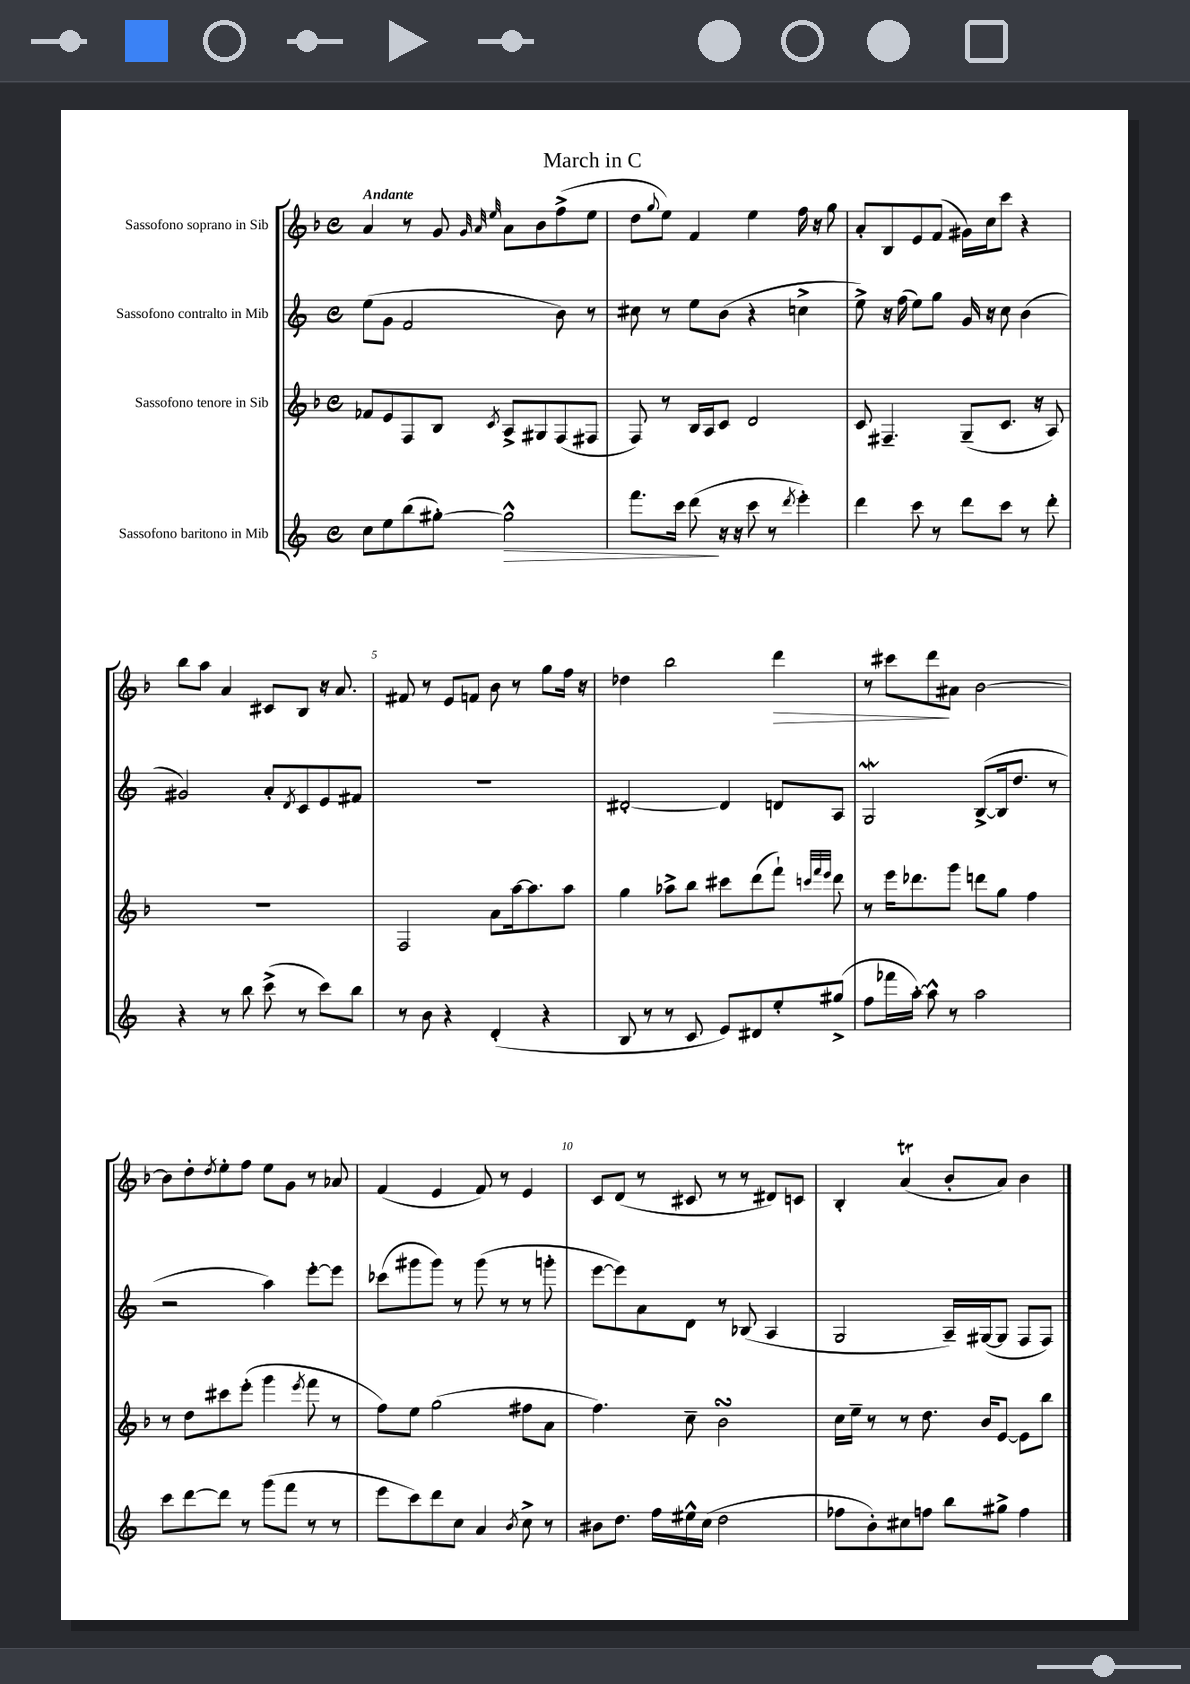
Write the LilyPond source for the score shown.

\header { title = "March in C" }
<<
\new StaffGroup <<
\new Staff = "s0" \with { instrumentName = "Sassofono soprano in Sib" } {
    \clef treble \key f \major \defaultTimeSignature \time 4/4 \tempo "Andante"
    a'4 r8 g'8 \grace { g'32 a'32 e''32 } a'8 bes'8 f''8->( e''8 |
    d''8 \appoggiatura { g''8 } e''8) f'4 e''4 f''16 r16 g''8 |
    a'8-. bes8 e'8 f'8( gis'16) c''16 c'''8 r4 |
    bes''8 a''8 a'4 cis'8 bes8 r16 a'8. |
    fis'8 r8 e'8 f'8 bes'8 r8 g''8 f''16 r16 |
    des''4 bes''2 d'''4\> |
    r8 cis'''8 d'''8\! ais'8 bes'2~ |
    bes'8 d''8-. \acciaccatura { d''8 } e''8-. f''8 e''8 g'8 r8 aes'8 |
    f'4( e'4 f'8) r8 e'4 |
    c'8 d'8( r8 cis'8 r8 r8 dis'8) c'8 |
    bes4-. a'4\trill( bes'8-. a'8) bes'4 \bar "|." |
}
\new Staff = "s1" \with { instrumentName = "Sassofono contralto in Mib" } {
    \clef treble \key c \major \defaultTimeSignature \time 4/4
    e''8( g'8 f'2 b'8) r8 |
    cis''8 r8 e''8 b'8( r4 c''4-> |
    e''8->) r16 f''16( e''8) g''8 g'16 r16 c''8 b'4( |
    gis'2) a'8-. \acciaccatura { d'8 } c'8 e'8 fis'8 |
    R1 |
    dis'2~-. dis'4 d'8 a8 |
    g2\mordent b8~->( b16 d''8. r8 |
    r2 a''4) e'''8~-. e'''8 |
    ces'''8( gis'''8 gis'''8) r8 gis'''8( r8 r8 g'''8-. |
    e'''8~ e'''8) a'8 d'8 r8 bes8( a4 |
    g2 a16--) gis16~( gis8 f8 f8) \bar "|." |
}
\new Staff = "s2" \with { instrumentName = "Sassofono tenore in Sib" } {
    \clef treble \key f \major \defaultTimeSignature \time 4/4
    fes'8 e'8 f8 bes8 \acciaccatura { c'8 } a8-> gis8 f8( fis8 |
    f8) r8 bes16 a16 c'8 d'2 |
    c'8 fis4.-- g8--( c'8. r16 a8) |
    R1 |
    f2 a'8 a''16~ a''8. a''8 |
    g''4 aes''8-> bes''8 cis'''8 d'''8( f'''8-!) \grace { c'''32 f'''32 e'''32 } d'''8 |
    r8 e'''16 des'''8. g'''8 d'''8 g''8 f''4 |
    r8 d''8 cis'''8 e'''8-.( g'''4 \acciaccatura { e'''8 } f'''8 r8 |
    f''8) e''8 g''2( fis''8 a'8 |
    f''4.) c''8-- bes'2\turn |
    c''16 e''16-- r8 r8 d''8. bes'16 e'8~ e'8 bes''8 \bar "|." |
}
\new Staff = "s3" \with { instrumentName = "Sassofono baritono in Mib" } {
    \clef treble \key c \major \defaultTimeSignature \time 4/4
    c''8 e''8 b''8( gis''8~-.) gis''2-^\> |
    f'''8. c'''16 d'''8\!( r16 r16 c'''8 r8 \acciaccatura { d'''8 } e'''4-.) |
    d'''4 c'''8 r8 d'''8 c'''8 r8 d'''8-. |
    r4 r8 b''8 c'''8->( r8 c'''8) b''8 |
    r8 b'8 r4 d'4-.( r4 |
    b8 r8 r8 c'8 e'8) dis'8 e''8-. gis''8->( |
    f''8 fes'''16 a''16~-.) a''8-^ r8 a''2 |
    c'''8 d'''8~ d'''8 r8 g'''8( f'''8 r8 r8 |
    e'''8 c'''8) d'''8 c''8 a'4 \acciaccatura { b'8 } c''8-> r8 |
    bis'8 d''8. f''16 eis''16-^ c''16( d''2 |
    fes''8 b'8-.) cis''8 f''8 b''8 gis''8-> f''4 \bar "|." |
}
>>
>>
\layout { \context { \Score \override BarNumber.break-visibility = ##(#f #t #t) barNumberVisibility = #(every-nth-bar-number-visible 5) } }
